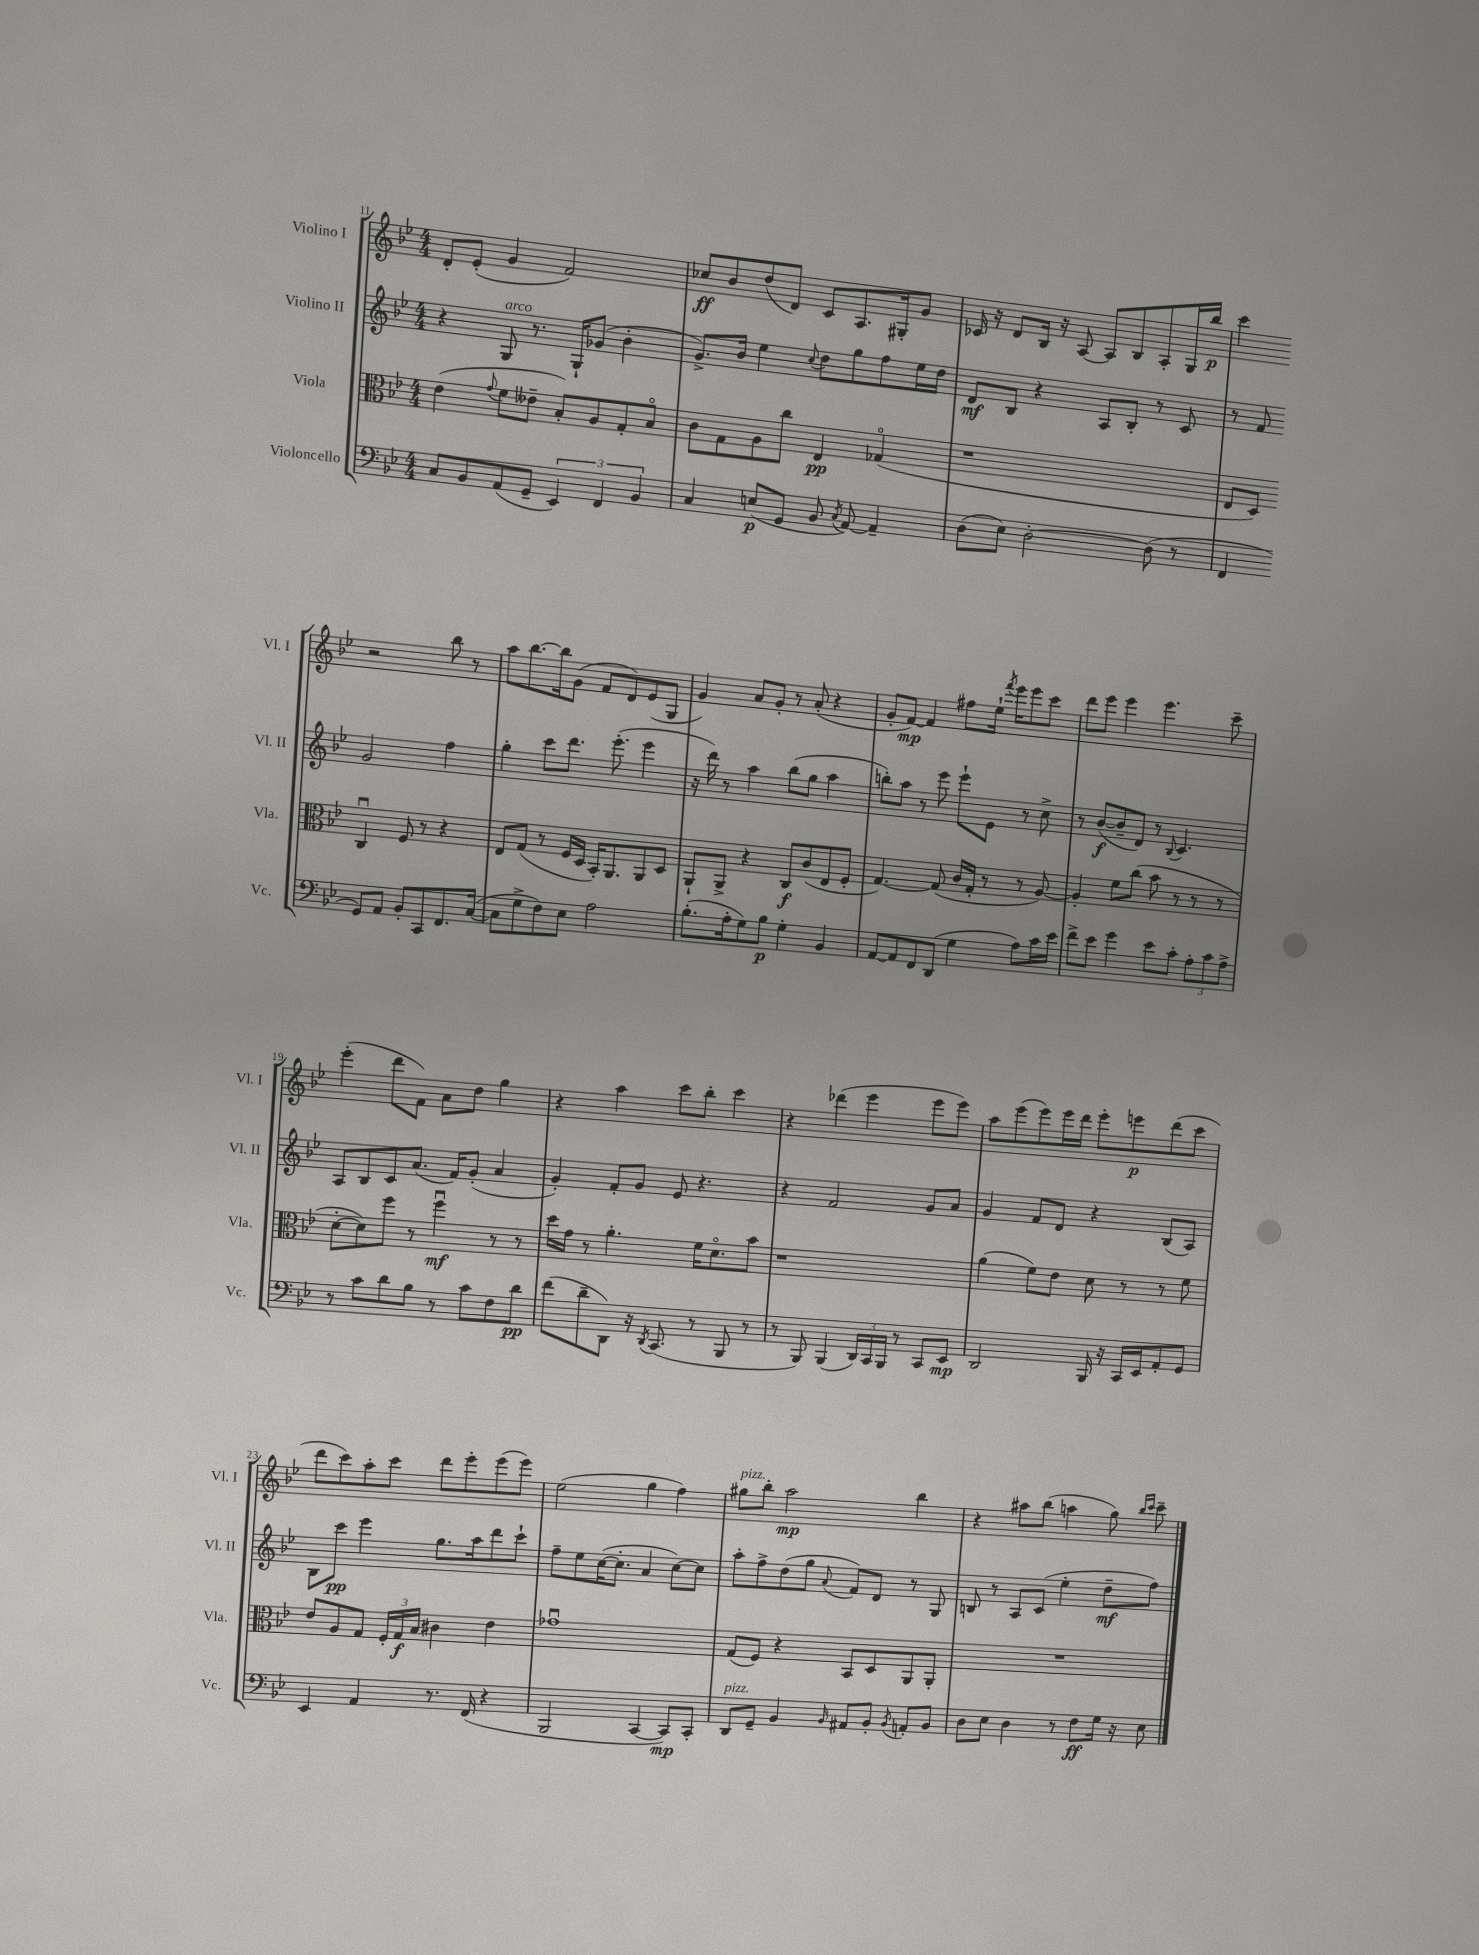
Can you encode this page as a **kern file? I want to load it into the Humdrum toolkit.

**kern	**dynam	**kern	**dynam	**kern	**dynam	**kern	**dynam
*part4	*part4	*part3	*part3	*part2	*part2	*part1	*part1
*staff4	*staff4	*staff3	*staff3	*staff2	*staff2	*staff1	*staff1
*I"Violoncello	*	*I"Viola	*	*I"Violino II	*	*I"Violino I	*
*I'Vc.	*	*I'Vla.	*	*I'Vl. II	*	*I'Vl. I	*
*clefF4	*	*clefC3	*	*clefG2	*	*clefG2	*
*k[b-e-]	*	*k[b-e-]	*	*k[b-e-]	*	*k[b-e-]	*
*M4/4	*	*M4/4	*	*M4/4	*	*M4/4	*
=11	=11	=11	=11	=11	=11	=11	=11
8C/L	.	(4e-\	.	4r	.	8d'/L	.
8BB-/	.	.	.	.	.	(8e-'/J	.
.	.	8qqg/	.	.	.	.	.
!	!	!	!	!LO:TX:a:i:t=arco	!	!	!
(8AA/	.	8f\L	.	8G/	.	4g/	.
8GG~/J	.	8e--X~\J	.	8.r	.	.	.
6EE-/)	.	8B-'/L)	.	.	.	2f/)	.
.	.	.	.	16G`/KL	.	.	.
.	.	8A/	.	(8g-X/J	.	.	.
6FF/	.	.	.	.	.	.	.
.	.	8G'/	.	4b-'\	.	.	.
6BB-/	.	.	.	.	.	.	.
.	.	8B-/J	.	.	.	.	.
=12	=12	=12	=12	=12	=12	=12	=12
4C/	.	8c\L	.	8.g^/L)	.	8cc-X/L	ff
.	.	8G\	.	.	.	8b-/	.
.	.	.	.	16b-/Jk	.	.	.
(8En/L	p	8A\	.	4ee-\	.	(8dd/	.
8GG/J	.	8cc\J	.	.	.	8d/J)	.
.	.	.	.	8qqcc/	.	.	.
8BB-/	.	4E-/	pp	8dd\L	.	8c/L	.
8qC/	.	.	.	.	.	.	.
[8AA/)	.	.	.	8gg\	.	8.A/	.
4AA~/]	.	(4G-X/	.	8ff\	.	.	.
.	.	.	.	.	.	16G#X'/k	.
.	.	.	.	16ee-\L	.	8g/J	.
.	.	.	.	16dd\JJ	.	.	.
=13	=13	=13	=13	=13	=13	=13	=13
(8D\L	.	1r	.	8d/L	mf	16c-X/	.
.	.	.	.	.	.	16r	.
8E-\J)	.	.	.	8B-/J	.	8d/L	.
[2D'\	.	.	.	4r	.	16B-/Jk	.
.	.	.	.	.	.	16r	.
.	.	.	.	.	.	[8A/	.
.	.	.	.	8A/L	.	8A/L]	.
.	.	.	.	8B-'/J	.	8B-/	.
(8D\]	.	.	.	8r	.	8A'/	.
8r	.	.	.	8c/	.	16G/L	.
.	.	.	.	.	.	16bb-/JJ	p
=14	=14	=14	=14	=14	=14	=14	=14
4FF/	.	8E-/L	.	8r	.	4ccc\	.
.	.	8D/J)	.	8f/	.	.	.
8GG/L)	.	4Cu/	.	2g/	.	2r	.
8AA/J	.	.	.	.	.	.	.
8BB-'/L	.	8F/	.	.	.	.	.
8CC/	.	8r	.	.	.	.	.
8.FF/	.	4r	.	4ff\	.	8bb-\	.
.	.	.	.	.	.	8r	.
([16C/Jk	.	.	.	.	.	.	.
!!LO:LB:g=z
=15	=15	=15	=15	=15	=15	=15	=15
8C\L]	.	8E-/L	.	4gg'\	.	8aa\L	.
8G^\	.	(8G/J	.	.	.	[8.bb-\	.
8F\)	.	8r	.	8ccc\L	.	.	.
.	.	.	.	.	.	16bb-\k]	.
8E-\J	.	16F/LL	.	8.ddd\J	.	(8g\J	.
.	.	16D/JJ	.	.	.	.	.
2A\	.	16BB-'/KL)	.	.	.	8f/L	.
.	.	8.AA/	.	(8.eee-'\	.	.	.
.	.	.	.	.	.	8d/)	.
.	.	8AA/	.	4eee-\	.	(8e-/	.
.	.	8D/J	.	.	.	8G/J	.
=16	=16	=16	=16	=16	=16	=16	=16
(8.B-'\L	.	8AA`/L	.	16r	.	4g/)	.
.	.	.	.	16ddd\)	.	.	.
.	.	8AA^/J	.	8r	.	.	.
16A'\k	.	.	.	.	.	.	.
8G\)	.	4r	.	4aa\	.	8a/L	.
8B-\J	p	.	.	.	.	8g'/J	.
4G'\	.	8C/L	f	(8bb-\L	.	8r	.
.	.	(8c/	.	8gg\J	.	(8a'/	.
4BB-/	.	8E-/	.	4aa\	.	4r	.
.	.	8F'/J	.	.	.	.	.
=17	=17	=17	=17	=17	=17	=17	=17
[8AA/L	.	[4.G/)	.	8bbn'\L)	.	8g'/L	.
8AA/]	.	.	.	8aa\J	.	[8f/J)	mp
8FF/	.	.	.	8r	.	4f/]	.
(8DD/J	.	(8G/]	.	8eee-\	.	.	.
4G\	.	16c/LL	.	8eee-`\L	.	8ff#X\L	.
.	.	16G'/JJ	.	.	.	.	.
.	.	8r	.	8e-\J	.	16ee-`\Jk	.
.	.	.	.	.	.	8qfff/	.
.	.	.	.	.	.	16eee-\KL	.
8A\L)	.	8r	.	8r	.	8eee-\	.
16c\L	.	[8A/)	.	8cc^\	.	8ccc\J	.
16e-\JJ	.	.	.	.	.	.	.
=18	=18	=18	=18	=18	=18	=18	=18
8f^\L	.	4A'/]	.	8r	.	8ddd\L	.
8e-\J	.	.	.	([8b-/L	f	8eee-\J	.
4g\	.	8f\L	.	8b-~/]	.	4eee-\	.
.	.	(8cc\J	.	8d/J)	.	.	.
8e-\L	.	8b-\	.	8r	.	4.eee-\	.
.	.	.	.	8qqB-/	.	.	.
8c'\J	.	8r	.	4.c/	.	.	.
12A'\L	.	8r	.	.	.	.	.
12c\	.	.	.	.	.	.	.
.	.	8r	.	.	.	8ccc~\	.
12A^\J	.	.	.	.	.	.	.
!!LO:LB:g=z
=19	=19	=19	=19	=19	=19	=19	=19
8r	.	[8d'\L	.	8A/L	.	(4eee-'\	.
8c\L	.	8d\])	.	8B-/	.	.	.
8d\	.	8ff\J	.	8c/	.	8ddd\L	.
8B-\J	.	8r	.	(8.a/J	.	8f\J)	.
8r	.	4ffu\	mf	.	.	8a\L	.
.	.	.	.	16f/KL)	.	.	.
8c\L	.	.	.	(8g'/J	.	8dd\J	.
8F\	.	8r	.	4a/	.	4gg\	.
8d\J	pp	8r	.	.	.	.	.
=20	=20	=20	=20	=20	=20	=20	=20
(8f\L	.	16dd\LL	.	4g'/)	.	4r	.
.	.	16g\JJ	.	.	.	.	.
8d~\	.	8r	.	.	.	.	.
8DD\J)	.	4.a'\	.	8f'/L	.	4aa\	.
16r	.	.	.	8g/J	.	.	.
8qDD/	.	.	.	.	.	.	.
(8.CC/	.	.	.	.	.	.	.
.	.	.	.	8e-/	.	8ccc\L	.
8r	.	16f\KL	.	4.r	.	8bb-'\J	.
.	.	8.d\	.	.	.	.	.
8BBB-/	.	.	.	.	.	4ccc\	.
8r	.	8b-\J	.	.	.	.	.
=21	=21	=21	=21	=21	=21	=21	=21
8r	.	1r	.	4r	.	4r	.
8BBB-/)	.	.	.	.	.	.	.
(4BBB-/	.	.	.	2f/	.	(4ddd-X\	.
24DD/LL)	.	.	.	.	.	4eee-\	.
24CC/	.	.	.	.	.	.	.
24BBB-/JJ	.	.	.	.	.	.	.
8r	.	.	.	.	.	.	.
8CC/L	.	.	.	8g/L	.	8eee-\L	.
8EE-/J	mp	.	.	8a/J	.	8eee-\J)	.
=22	=22	=22	=22	=22	=22	=22	=22
2DD/	.	(4a\	.	4g/	.	8aa\L	.
.	.	.	.	.	.	(8eee-\	.
.	.	8f\L)	.	8f/L	.	8eee-\)	.
.	.	8e-\J	.	8d/J	.	16eee-\L	.
.	.	.	.	.	.	16ddd\JJ	.
16BBB-/	.	8d\	.	4r	.	8eee-'\L	.
16r	.	.	.	.	.	.	.
16CC/LL	.	8r	.	.	.	8eeen\	p
16EE-/J	.	.	.	.	.	.	.
8AA'/	.	8r	.	(8B-/L	.	(8ddd\	.
8GG/J	.	8f\	.	8A/J)	.	8ccc\J	.
!!LO:LB:g=z
=23	=23	=23	=23	=23	=23	=23	=23
4EE-/	.	8e-/L	.	8B-\L	.	8ddd\L	.
.	.	8A/	.	8ccc\J	pp	8ccc\)	.
4AA/	.	8G/J	.	4eee-\	.	8aa'\	.
.	.	24F'/LL	.	.	.	8ccc\J	.
.	.	24G/	f	.	.	.	.
.	.	24B-/JJ	.	.	.	.	.
8.r	.	4c#X\	.	8.gg\L	.	8ddd\L	.
.	.	.	.	.	.	8eee-'\	.
(16FF/	.	.	.	16aa\k	.	.	.
4r	.	4e-\	.	8ddd\	.	(8eee-\	.
.	.	.	.	8ccc`\J	.	8eee-\J)	.
=24	=24	=24	=24	=24	=24	=24	=24
2BBB-/	.	1g-Xu	.	8ff~\L	.	(2ee-\	.
.	.	.	.	8ee-\	.	.	.
.	.	.	.	([16cc\K	.	.	.
.	.	.	.	8.cc'\J]	.	.	.
[4CC/	.	.	.	4a/	.	4gg\	.
8CC/L])	mp	.	.	[8cc\L)	.	4ff\)	.
8CC'/J	.	.	.	8cc\J]	.	.	.
=25	=25	=25	=25	=25	=25	=25	=25
!	!	!	!	!	!	!LO:TX:a:i:t=pizz.	!
!LO:TX:a:i:t=pizz.	!	!	!	!	!	!	!
8DD/L	.	(8G/L	.	8aa'\L	.	8gg#X\L	.
8GG~/J	.	8F/J)	.	8ff^\	.	8bb-'\J	.
4BB-/	.	4r	.	(8dd\	.	2aa\	mp
.	.	.	.	8gg\J	.	.	.
16qqBB-/	.	.	.	8qqa/	.	.	.
8AA#X/L	.	8BB-/L	.	8f/L)	.	.	.
8BB-'/J	.	8D/	.	8d/J	.	.	.
8qBB-/	.	.	.	.	.	.	.
8AAn'/L	.	8AA/	.	8r	.	4bb-\	.
8BB-/J	.	8AA'/J	.	8G/	.	.	.
=26	=26	=26	=26	=26	=26	=26	=26
8D\L	.	1r	.	8Bn/	.	4r	.
8E-\J	.	.	.	8r	.	.	.
4D\	.	.	.	8A/L	.	8aa#X\L	.
.	.	.	.	(8c/J	.	(8bb-\J	.
8r	.	.	.	4ee-'\	.	4aan\	.
8F\L	ff	.	.	.	.	.	.
16G\Jk	.	.	.	8dd~\L	mf	8gg\)	.
16r	.	.	.	.	.	.	.
.	.	.	.	.	.	16qqbb-/LL	.
.	.	.	.	.	.	16qqccc/JJ	.
8E-\	.	.	.	8ff\J)	.	8ccc~\	.
==	==	==	==	==	==	==	==
*-	*-	*-	*-	*-	*-	*-	*-
